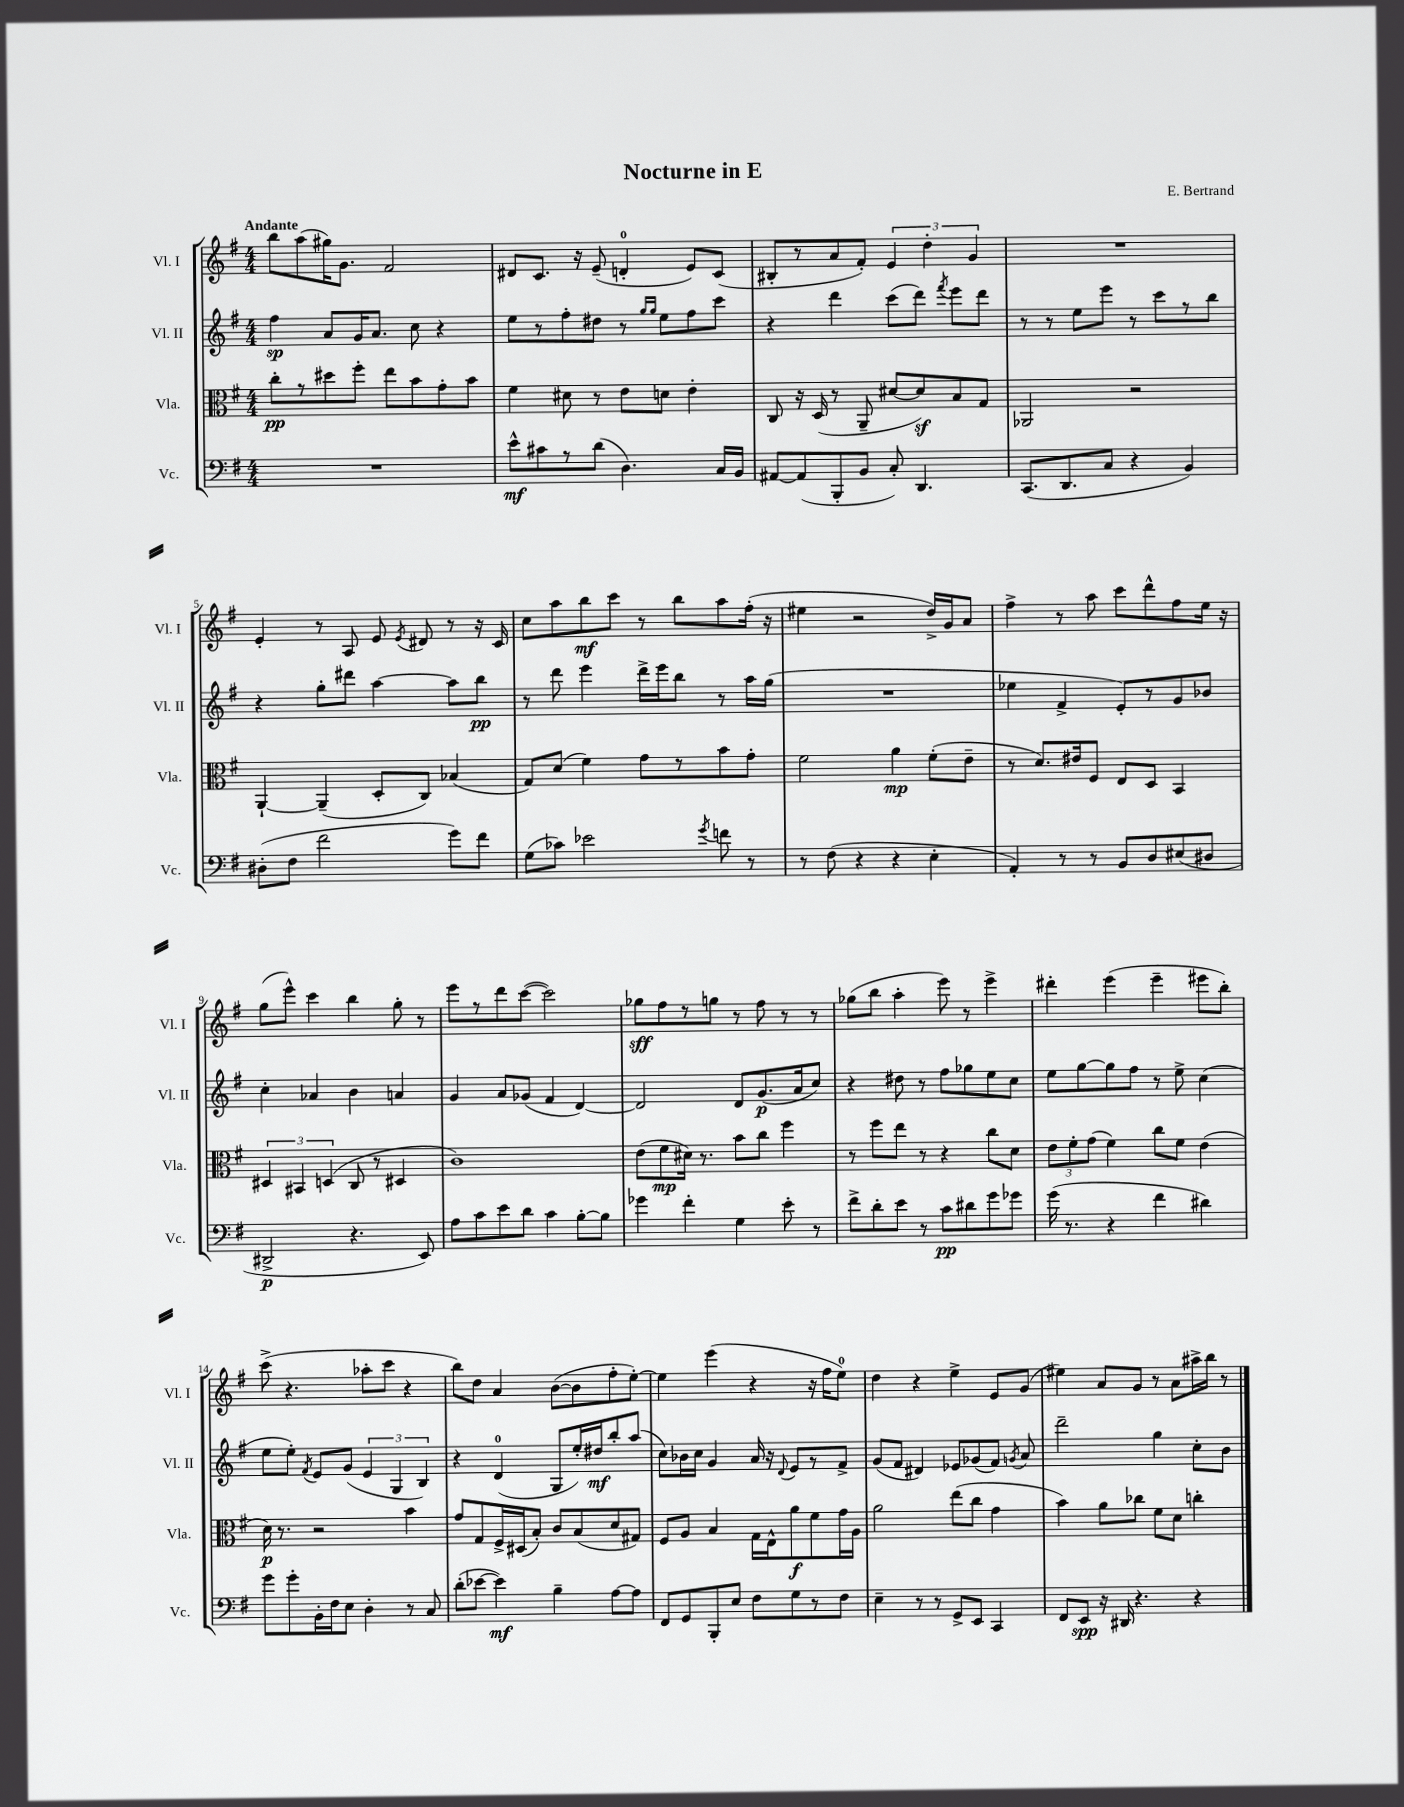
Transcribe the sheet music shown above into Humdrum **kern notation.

**kern	**kern	**kern	**kern
*staff4	*staff3	*staff2	*staff1
*clefF4	*clefC3	*clefG2	*clefG2
*k[f#]	*k[f#]	*k[f#]	*k[f#]
*M4/4	*M4/4	*M4/4	*M4/4
1r	8cc'	4ff#	8bb
.	8r	.	(8aa
.	8dd#	8a	16gg#)
.	.	.	8.g
.	8ff#'	16g	.
.	.	8.a	.
.	8ee	.	2f#
.	8b	8cc	.
.	8g'	4r	.
.	8b	.	.
=	=	=	=
8e^^	4f#	8ee	8d#
8c#	.	8r	8.c
8r	8d#	8ff#'	.
.	.	.	16r
(8d	8r	8dd#	(8e~
4.D)	8e	8r	4d'
.	.	16qqgg	.
.	.	16qqgg	.
.	8d	8ee	.
.	4e'	8ff#	8e)
16C	.	8ccc	(8c
16BB	.	.	.
=	=	=	=
[8AA#	8C	4r	8B#'
(8AA#]	16r	.	8r
.	(16D	.	.
8BBB'	8r	4ddd	8a
8BB	8AA~	.	8f#')
8C')	[8d#	(8ccc	6e
4.DD	8d#])	8ddd)	.
.	.	.	6dd'
.	.	8qfff#	.
.	8B	8eee	.
.	.	.	6g
.	8G	8ddd	.
=	=	=	=
(8.CC	2AA-	8r	1r
.	.	8r	.
8.DD	.	.	.
.	.	8ee	.
8C	.	8eee	.
4r	2r	8r	.
.	.	8ccc	.
4BB)	.	8r	.
.	.	8bb	.
=	=	=	=
(8D#'	[4AA`	4r	4e'
8F#	.	.	.
2f#	(4AA~]	8gg'	8r
.	.	8ddd#	8A
.	8D'	[4aa	8e
.	.	.	8qe
.	8C)	.	8d#
8g)	(4B-	8aa]	8r
8f#	.	8bb	16r
.	.	.	16c
=	=	=	=
(8G	8G)	8r	8cc
8c-)	(8d	8ddd	8aa
2e-	4f#)	4eee	8bb
.	.	.	8ccc
.	8g	16ddd^	8r
.	.	16eee	.
.	8r	8bb	8bb
8qg	.	.	.
8f	8b	8r	8aa
8r	8g'	16aa	(16ff#'
.	.	(16gg	16r
=	=	=	=
8r	2f#	1r	4ee#
(8F#	.	.	.
4r	.	.	2r
4r	4a	.	.
4E'	(8f#'	.	16dd^)
.	.	.	16g
.	8e~	.	8a
=	=	=	=
4AA')	8r	4ee-	4ff#^
.	8.d)	.	.
8r	.	4f#^	8r
.	16e#	.	.
8r	8F#	.	8aa
8BB	8E	8e')	8ccc
8D	8D	8r	8ddd^^
(8E#	4BB	8g	8ff#
8D#	.	8b-	16ee
.	.	.	16r
=	=	=	=
2DD#^	6D#	4cc'	(8gg
.	.	.	8eee^^)
.	6BB#	.	.
.	.	4a-	4ccc
.	(6D	.	.
4.r	8C	4b	4bb
.	8r	.	.
.	4D#	4a	8gg'
8EE)	.	.	8r
=	=	=	=
8A	1c)	4g	8eee
8c	.	.	8r
8e	.	8a	8ddd
8d	.	(8g-	([8ccc
4c	.	4f#	2ccc])
[8B'	.	[4d)	.
8B]	.	.	.
=	=	=	=
4g-	(8e	2d]	8gg-
.	8f#	.	8ff#
4f#'	16d#)	.	8r
.	8.r	.	.
.	.	.	8gg
4G	8b	8d	8r
.	8cc	(8.g	8ff#
8e'	4ff#	.	8r
.	.	16a	.
8r	.	8cc)	8r
=	=	=	=
8f#^	8r	4r	(8gg-
8d'	8ff#	.	8bb
8e	8ee	8dd#	4aa'
8r	8r	8r	.
8c	4r	8ff#	8eee)
8d#	.	8gg-	8r
8g	8cc	8ee	4eee^
8g-	8d	8cc	.
=	=	=	=
(16g	12e	8ee	4ddd#'
8.r	.	.	.
.	12f#'	.	.
.	.	[8gg	.
.	(12g	.	.
4r	4f#)	8gg]	(4eee
.	.	8ff#	.
4f#	8cc	8r	4eee~
.	8f#	8ee^	.
4d#)	(4e	(4cc	8eee#
.	.	.	8bb')
=	=	=	=
8g	16d)	8ee	(8ccc^
.	8.r	.	.
8g'	.	8ee')	4.r
.	.	8qf#	.
16BB'	2r	8e	.
16F#	.	.	.
8E	.	(8g	.
4D'	.	6e	8aa-'
.	.	.	8ccc
.	.	6G	.
8r	4b	.	4r
.	.	6B)	.
8C	.	.	.
=	=	=	=
(8d'	8g	4r	8bb)
[8e-	8G	.	8dd
4e-])	16F#^	(4d	4a
.	(16D#	.	.
.	8B')	.	.
4B~	8c	8G	([8b
.	(8B	16ee')	8b]
.	.	16dd#	.
[8A	8d	8bb'	8ff#'
8A]	8G#)	(8aa	[8ee')
=	=	=	=
8FF#	8F#	8cc)	4ee]
8GG	8A	16b-	.
.	.	16cc	.
8BBB'	4B	4g	(4eee
8E	.	.	.
8F#	16G	16a	4r
.	16E^^	16r	.
.	.	8qqd	.
8G	8a	8e	.
8r	8f#	8r	16r
.	.	.	16ff#
8F#	16g	8f#^	8ee)
.	16A	.	.
=	=	=	=
4E~	2a	(8g	4dd
.	.	8f#	.
8r	.	4d#)	4r
8r	.	.	.
8GG^	(8ee	8e-	4ee^
8EE	8cc	(8g-	.
4CC	4g	8f#)	8e
.	.	8qg	.
.	.	8a	(8g
=	=	=	=
8FF#	4b)	2ddd~	4ee#)
8EE	.	.	.
16r	8a	.	8a
16DD#	.	.	.
4.r	8cc-	.	8g
.	8f#	4gg	8r
.	8d	.	8a
4r	4cc'	8cc'	16aa#^
.	.	.	16bb
.	.	8b	8r
==	==	==	==
*-	*-	*-	*-
